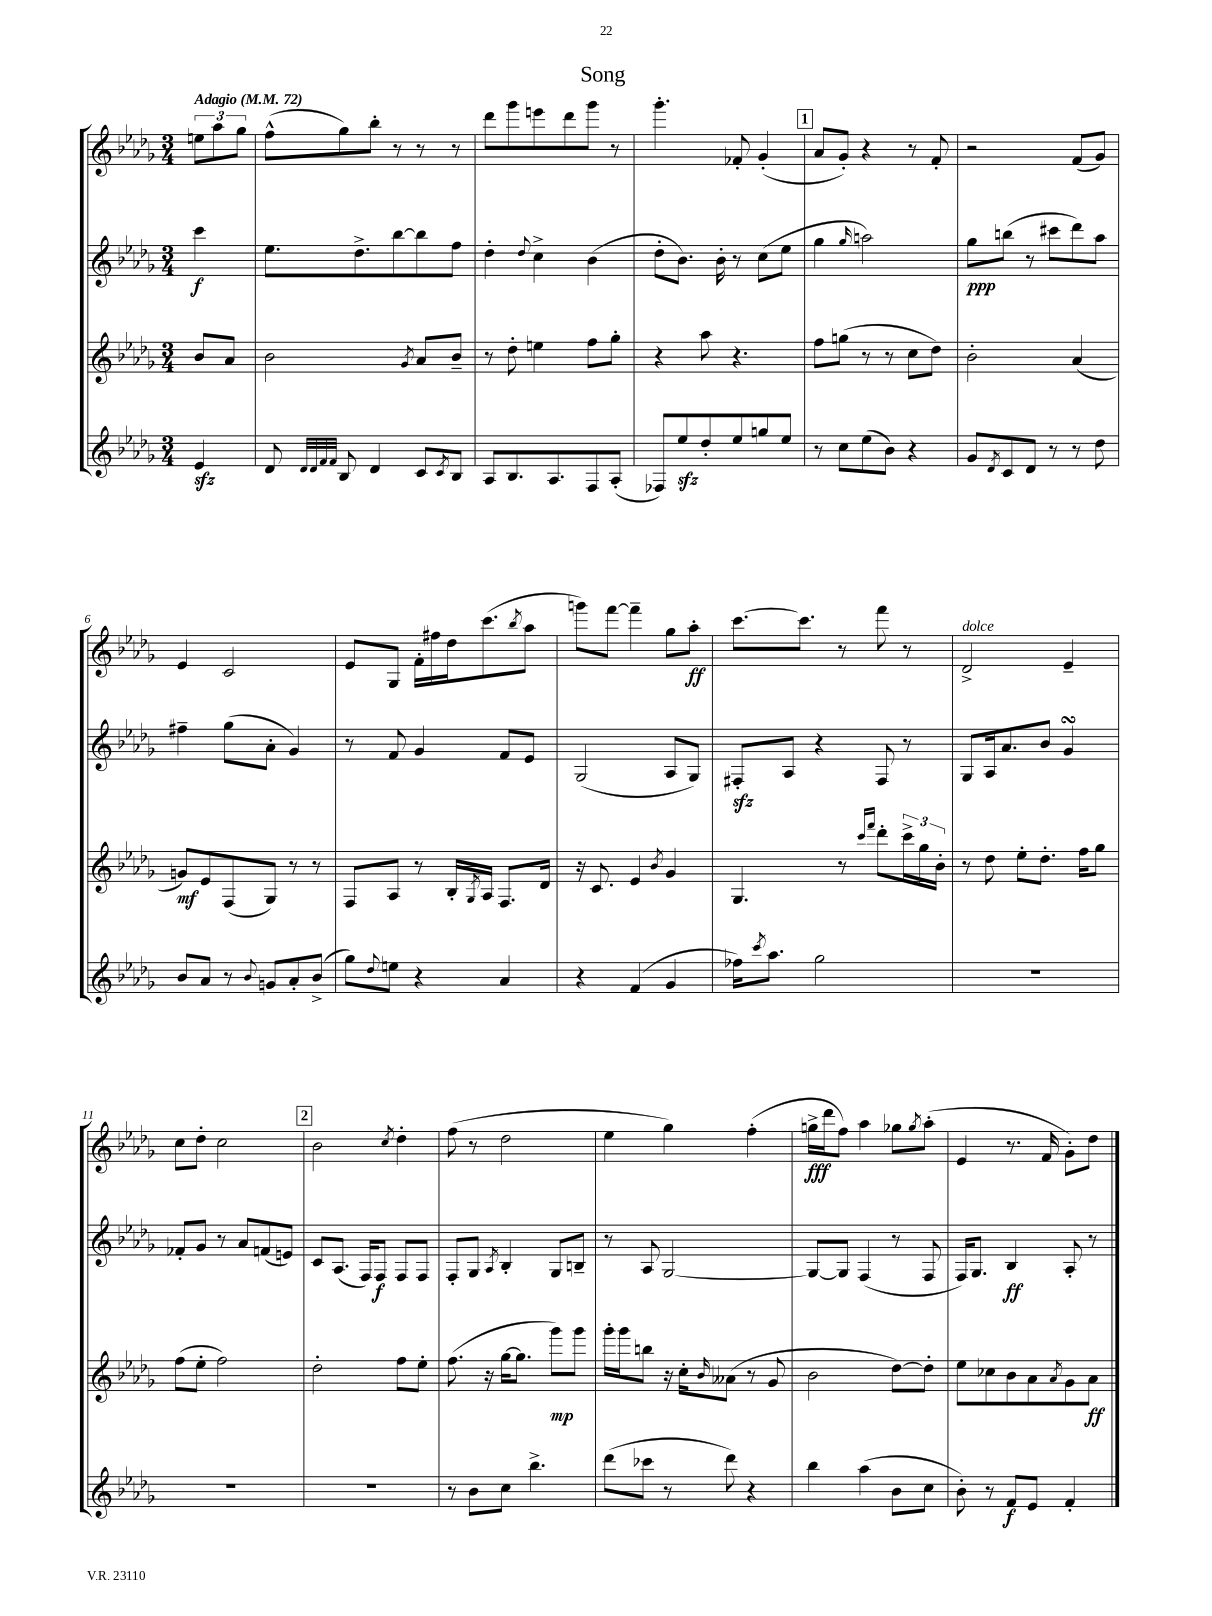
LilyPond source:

\header { title = "Song" }
<<
\new StaffGroup <<
\new Staff = "s0" {
    \clef treble \key des \major \numericTimeSignature \time 3/4 \partial 4 \tempo "Adagio" 4 = 72
    \tuplet 3/2 { e''8 aes''8 ges''8 } |
    f''8-^( ges''8) bes''8-. r8 r8 r8 |
    des'''8 ges'''8 e'''8 des'''8 ges'''8 r8 |
    ges'''4.-. fes'8-. ges'4-.( |
    \mark \markup { \box "1" } aes'8 ges'8-.) r4 r8 f'8-. |
    r2 f'8( ges'8) |
    ees'4 c'2 |
    ees'8 ges8 f'16-. fis''16 des''16 c'''8.( \acciaccatura { bes''8 } aes''8 |
    g'''8) f'''8~ f'''4-- ges''8 aes''8-.\ff |
    c'''8.~ c'''8. r8 f'''8 r8 |
    des'2->^\markup { \italic "dolce" } ees'4-- |
    c''8 des''8-. c''2 |
    \mark \markup { \box "2" } bes'2 \acciaccatura { c''8 } des''4-. |
    f''8( r8 des''2 |
    ees''4 ges''4) f''4-.( |
    g''16->\fff des'''16 f''8) aes''4 ges''8 \acciaccatura { ges''8 } aes''8-.( |
    ees'4 r8. f'16 ges'8-.) des''8 \bar "|." |
}
\new Staff = "s1" {
    \clef treble \key des \major \numericTimeSignature \time 3/4 \partial 4
    c'''4\f |
    ees''8. des''8.-> bes''8~ bes''8 f''8 |
    des''4-. \appoggiatura { des''8 } c''4-> bes'4( |
    des''8-. bes'8.) bes'16-. r8 c''8( ees''8 |
    \mark \markup { \box "1" } ges''4 \grace { ges''16 } a''2) |
    ges''8\ppp b''8( r8 cis'''8 des'''8) aes''8 |
    fis''4-- ges''8( aes'8-. ges'4) |
    r8 f'8 ges'4 f'8 ees'8 |
    ges2( aes8 ges8) |
    fis8-.\sfz aes8 r4 fis8 r8 |
    ges8 aes16 aes'8. bes'8 ges'4\turn |
    fes'8-. ges'8 r8 aes'8 f'8( e'8) |
    \mark \markup { \box "2" } c'8 aes8.( f16) f8\f f8 f8 |
    f8-. ges8 \acciaccatura { aes8 } bes4-. ges8 b8-- |
    r8 aes8 ges2~ |
    ges8~ ges8 f4( r8 f8 |
    f16) ges8. bes4\ff aes8-. r8 \bar "|." |
}
\new Staff = "s2" {
    \clef treble \key des \major \numericTimeSignature \time 3/4 \partial 4
    bes'8 aes'8 |
    bes'2 \acciaccatura { ges'8 } aes'8 bes'8-- |
    r8 des''8-. e''4 f''8 ges''8-. |
    r4 aes''8 r4. |
    \mark \markup { \box "1" } f''8 g''8( r8 r8 c''8 des''8) |
    bes'2-. aes'4( |
    g'8\mf) ees'8 f8( ges8) r8 r8 |
    f8 aes8 r8 bes16-. \acciaccatura { ges8 } aes16 f8. des'16 |
    r16 c'8. ees'4 \acciaccatura { bes'8 } ges'4 |
    ges4. r8 \grace { c'''16 f'''16 } des'''8-. \tuplet 3/2 { c'''16-> ges''16 bes'16-. } |
    r8 des''8 ees''8-. des''8.-. f''16 ges''8 |
    f''8( ees''8-. f''2) |
    \mark \markup { \box "2" } des''2-. f''8 ees''8-. |
    f''8.( r16 ges''16~ ges''8. ges'''8\mp) ges'''8 |
    ges'''16-. ges'''16 b''8 r16 c''16-. \grace { bes'16 } aeses'8( r8 ges'8 |
    bes'2 des''8~) des''8-. |
    ees''8 ces''8 bes'8 aes'8 \acciaccatura { aes'8 } ges'8 aes'8\ff \bar "|." |
}
\new Staff = "s3" {
    \clef treble \key des \major \numericTimeSignature \time 3/4 \partial 4
    ees'4\sfz |
    des'8 \grace { des'32 des'32 f'32 f'32 } bes8 des'4 c'8 \acciaccatura { c'8 } bes8 |
    aes8 bes8. aes8. f8 aes8-.( |
    fes8) ees''8\sfz des''8-. ees''8 g''8 ees''8 |
    \mark \markup { \box "1" } r8 c''8 ees''8( bes'8) r4 |
    ges'8 \acciaccatura { des'8 } c'8 des'8 r8 r8 des''8 |
    bes'8 aes'8 r8 \appoggiatura { bes'8 } g'8 aes'8-. bes'8->( |
    ges''8) \appoggiatura { des''8 } e''8 r4 aes'4 |
    r4 f'4( ges'4 |
    fes''16) \acciaccatura { c'''8 } aes''8. ges''2 |
    R2. |
    R2. |
    \mark \markup { \box "2" } R2. |
    r8 bes'8 c''8 bes''4.-> |
    des'''8( ces'''8 r8 des'''8) r4 |
    bes''4 aes''4( bes'8 c''8 |
    bes'8-.) r8 f'8\f ees'8 f'4-. \bar "|." |
}
>>
>>
